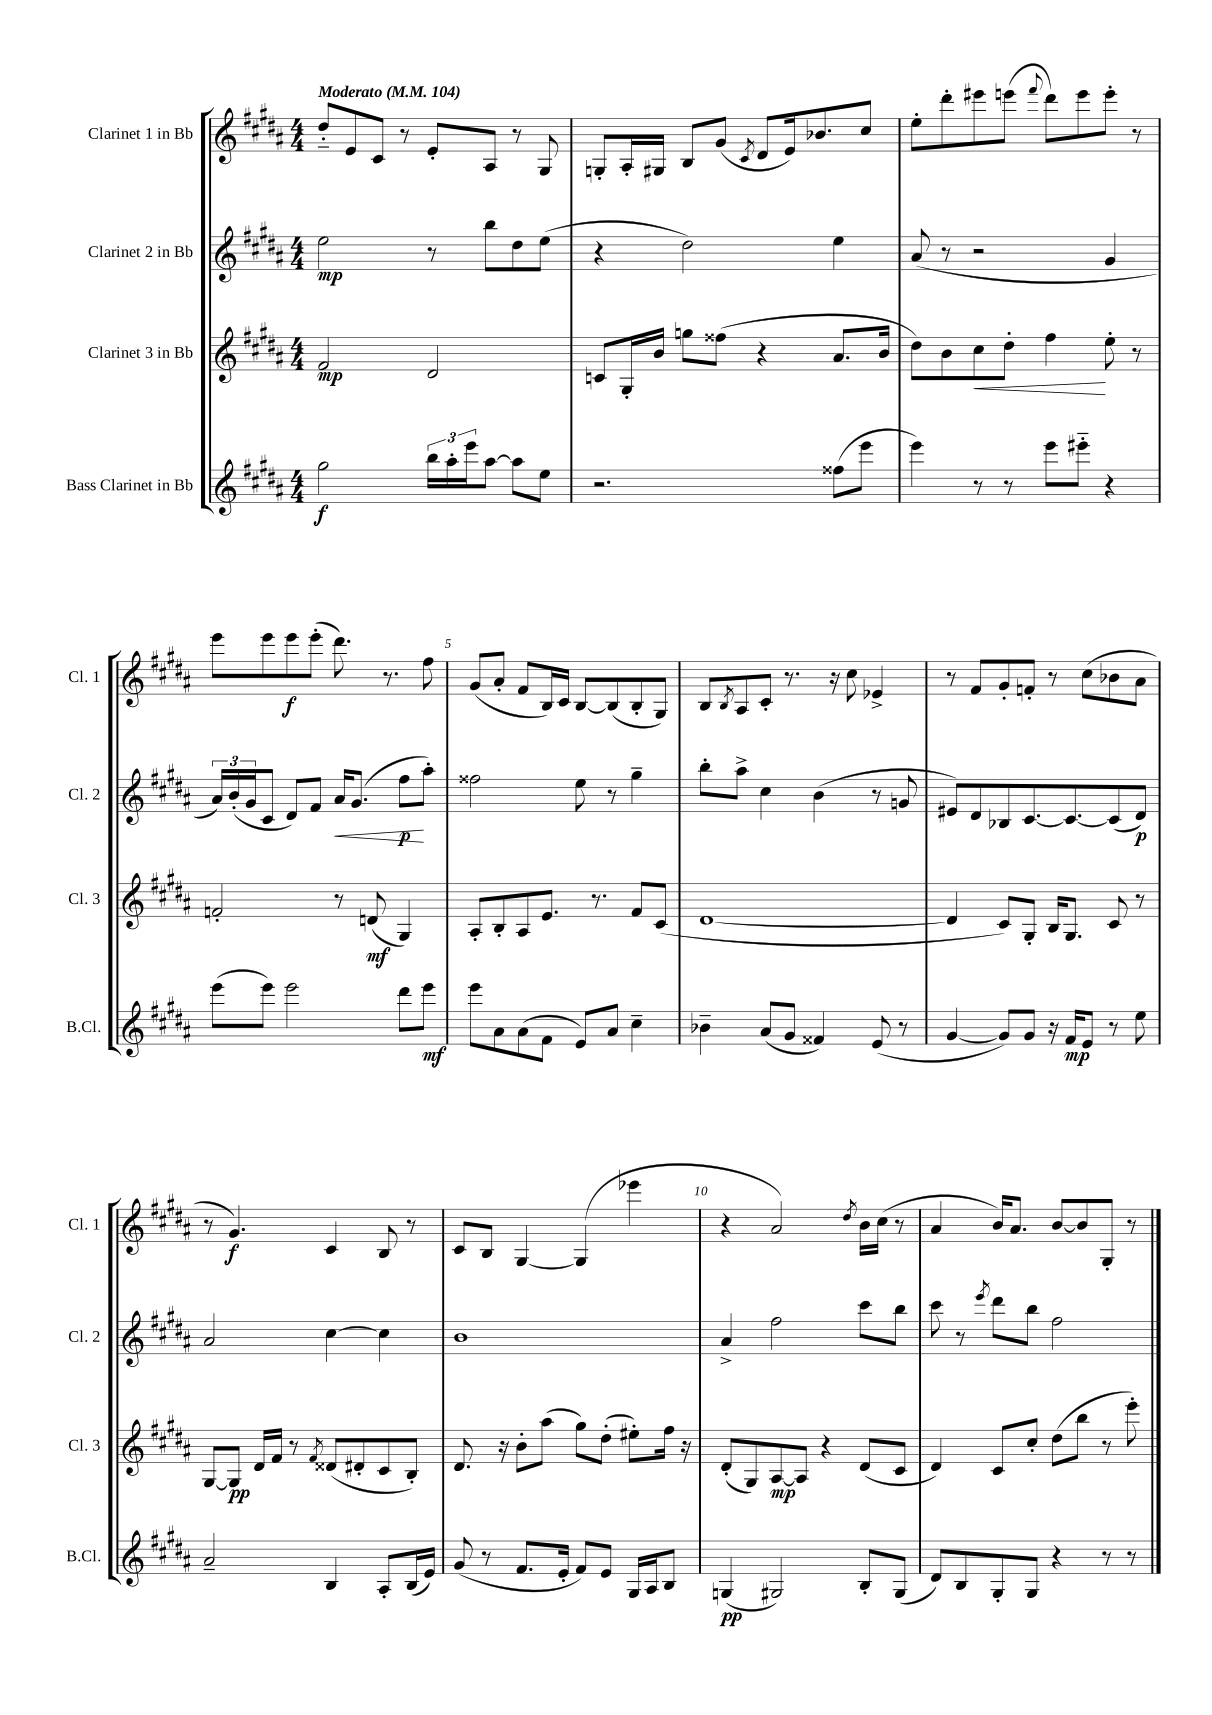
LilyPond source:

<<
\new StaffGroup <<
\new Staff = "s0" \with { instrumentName = "Clarinet 1 in Bb" shortInstrumentName = "Cl. 1" } {
    \clef treble \key b \major \numericTimeSignature \time 4/4 \tempo "Moderato" 4 = 104
    dis''8-_ e'8 cis'8 r8 e'8-. ais8 r8 gis8 |
    g8-. ais16-. gis16 b8 gis'8( \acciaccatura { cis'8 } dis'8 e'16) bes'8. cis''8 |
    e''8-. dis'''8-. eis'''8 e'''8( \appoggiatura { fis'''8 } dis'''8) e'''8 e'''8-. r8 |
    e'''8 e'''8 e'''8\f e'''8-.( dis'''8.) r8. fis''8 |
    gis'8( ais'8-. fis'8 b16) cis'16 b8~ b8( b8-. gis8) |
    b8 \acciaccatura { b8 } ais8 cis'8-. r8. r16 cis''8 ees'4-> |
    r8 fis'8 gis'8-. f'8-. r8 cis''8( bes'8 ais'8 |
    r8 gis'4.\f) cis'4 b8 r8 |
    cis'8 b8 gis4~ gis4( ees'''4 |
    r4 ais'2) \acciaccatura { dis''8 } b'16 cis''16( r8 |
    ais'4 b'16) ais'8. b'8~ b'8 gis8-. r8 \bar "|." |
}
\new Staff = "s1" \with { instrumentName = "Clarinet 2 in Bb" shortInstrumentName = "Cl. 2" } {
    \clef treble \key b \major \numericTimeSignature \time 4/4
    e''2\mp r8 b''8 dis''8 e''8( |
    r4 dis''2) e''4 |
    ais'8( r8 r2 gis'4 |
    \tuplet 3/2 { ais'16) b'16-.( gis'16 } cis'8 dis'8) fis'8 ais'16\< gis'8.( fis''8\p\! ais''8-.) |
    fisis''2 e''8 r8 gis''4-- |
    b''8-. ais''8-> cis''4 b'4( r8 g'8 |
    eis'8) dis'8 bes8 cis'8.~ cis'8.~ cis'8( dis'8\p) |
    ais'2 cis''4~ cis''4 |
    b'1 |
    ais'4-> fis''2 cis'''8 b''8 |
    cis'''8 r8 \acciaccatura { e'''8 } dis'''8 b''8 fis''2 \bar "|." |
}
\new Staff = "s2" \with { instrumentName = "Clarinet 3 in Bb" shortInstrumentName = "Cl. 3" } {
    \clef treble \key b \major \numericTimeSignature \time 4/4
    fis'2\mp dis'2 |
    c'8 gis16-. b'16 g''8 fisis''8( r4 ais'8. b'16 |
    dis''8) b'8 cis''8\< dis''8-. fis''4\! e''8-. r8 |
    f'2-. r8 d'8\mf( gis4) |
    ais8-. b8-. ais8 e'8. r8. fis'8 cis'8( |
    dis'1~ |
    dis'4 cis'8) gis8-. b16 gis8. cis'8 r8 |
    gis8~ gis8\pp dis'16 fis'16 r8 \acciaccatura { fis'8 } disis'8( dis'8-. cis'8 b8-.) |
    dis'8. r16 b'8-. ais''8( gis''8) dis''8-.( eis''8-.) fis''16 r16 |
    dis'8-.( gis8) ais8~\mp ais8 r4 dis'8( cis'8 |
    dis'4) cis'8 cis''8-. dis''8( b''8 r8 e'''8-.) \bar "|." |
}
\new Staff = "s3" \with { instrumentName = "Bass Clarinet in Bb" shortInstrumentName = "B.Cl." } {
    \clef treble \key b \major \numericTimeSignature \time 4/4
    gis''2\f \tuplet 3/2 { b''16 ais''16-. e'''16 } ais''8~ ais''8 e''8 |
    r2. fisis''8( e'''8 |
    e'''4) r8 r8 e'''8 eis'''8-_ r4 |
    e'''8( e'''8) e'''2 dis'''8 e'''8\mf |
    e'''8 ais'8 ais'8( fis'8 e'8) ais'8 cis''4-- |
    bes'4-- ais'8( gis'8 fisis'4) e'8( r8 |
    gis'4~ gis'8) gis'8 r16 fis'16\mp e'8 r8 e''8 |
    ais'2-- b4 ais8-. b16( e'16) |
    gis'8( r8 fis'8. e'16-. fis'8) e'8 gis16 ais16 b8 |
    g4\pp( gis2) b8-. gis8( |
    dis'8) b8 gis8-. gis8 r4 r8 r8 \bar "|." |
}
>>
>>
\layout { \context { \Score \override BarNumber.break-visibility = ##(#f #t #t) barNumberVisibility = #(every-nth-bar-number-visible 5) } }
